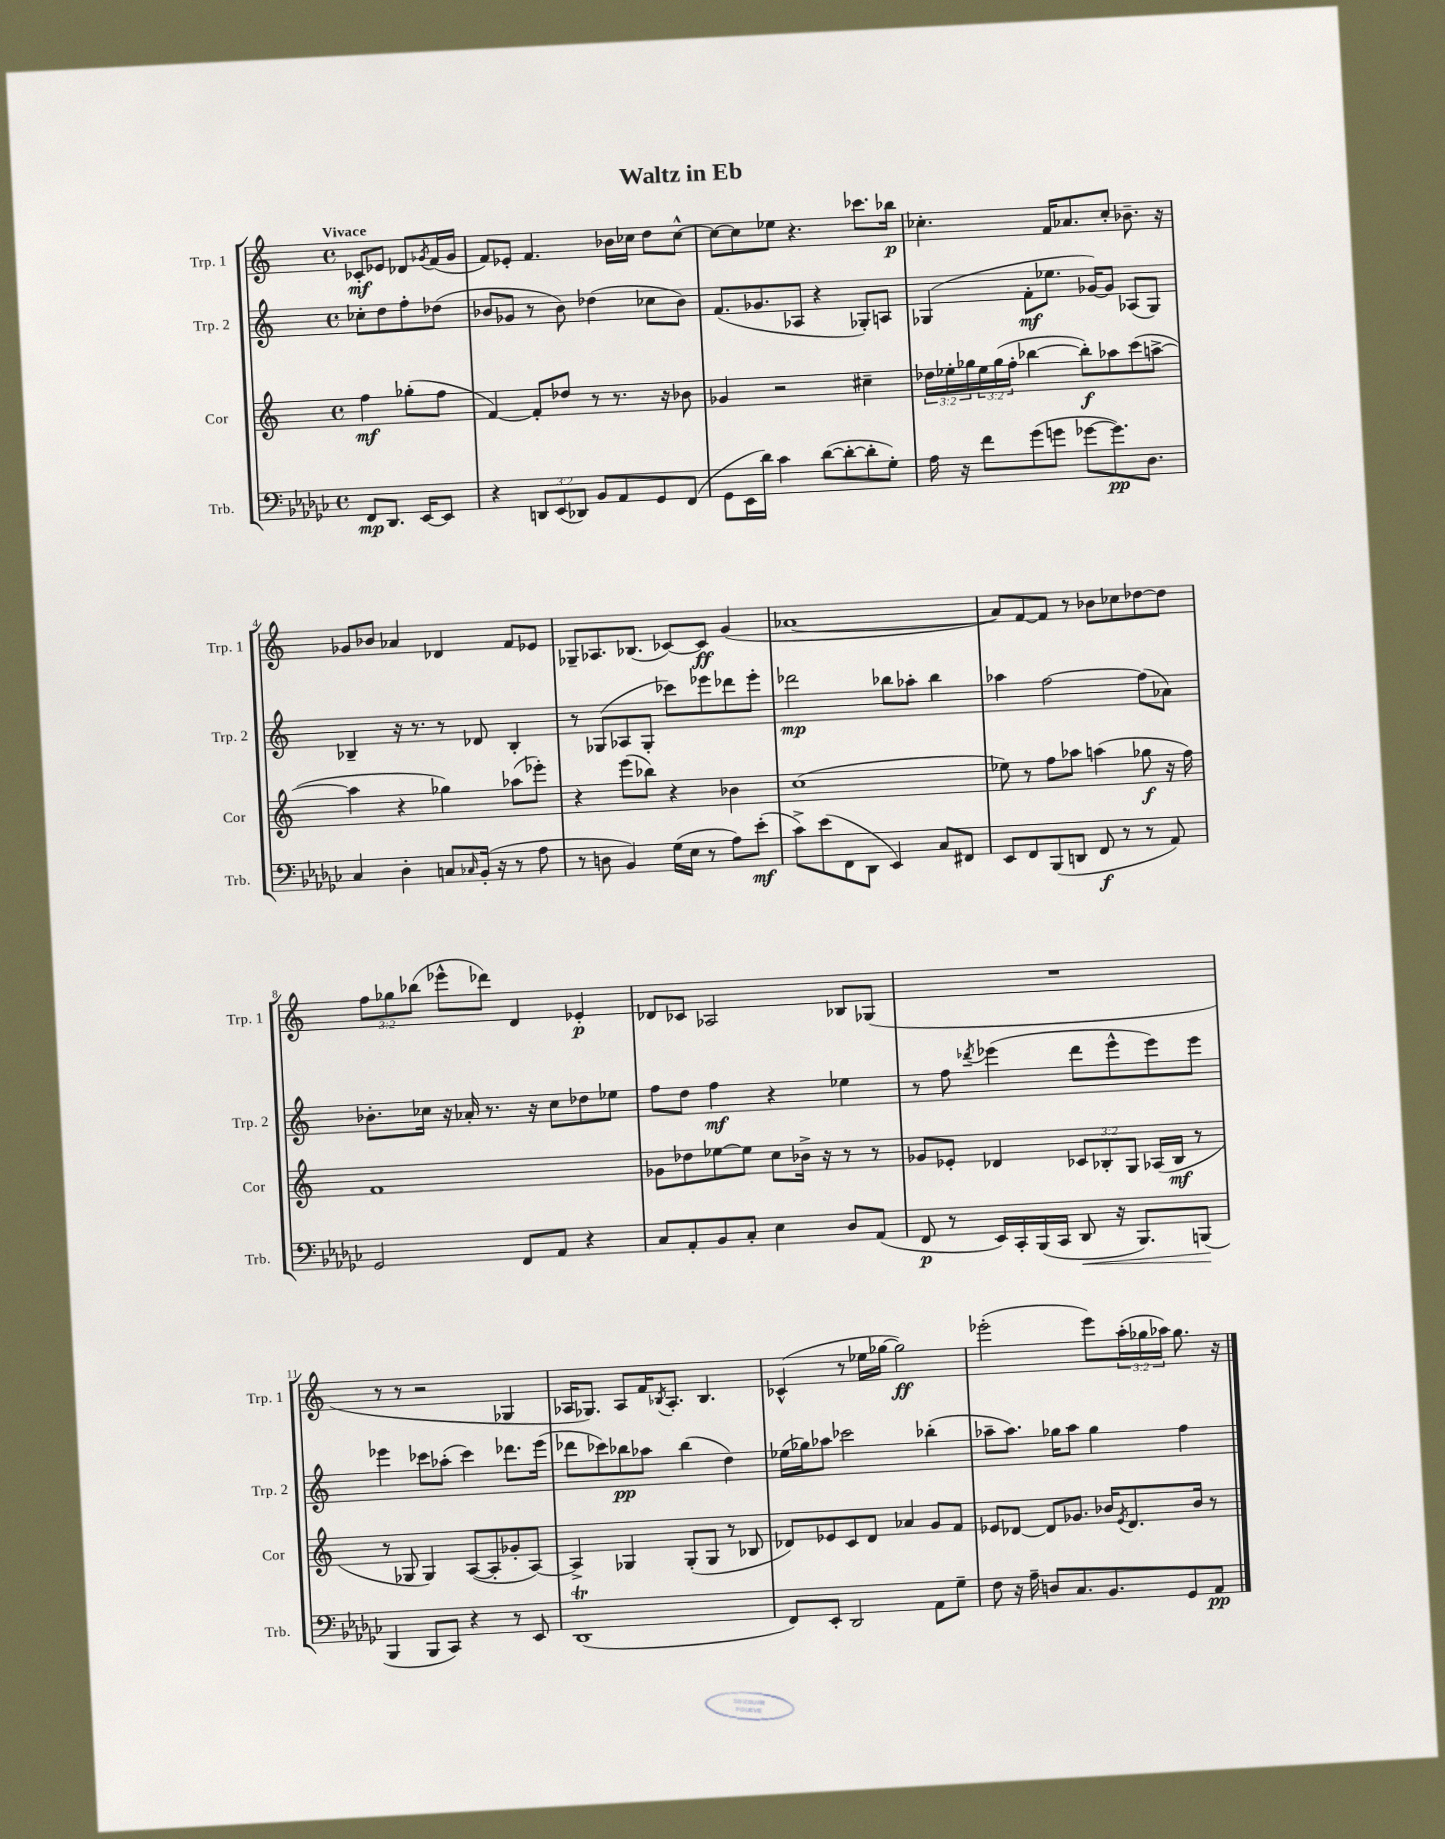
\header { title = "Waltz in Eb" }
<<
\new StaffGroup <<
\new Staff = "s0" \with { instrumentName = "Trp. 1" shortInstrumentName = "Trp. 1" } {
    \clef treble \key c \major \defaultTimeSignature \time 4/4 \override Staff.TupletNumber.text = #tuplet-number::calc-fraction-text \partial 2 \tempo "Vivace"
    ces'8-.\mf ees'8 des'8 \acciaccatura { ges'8 } f'16( ges'16 |
    f'8) ees'8-. f'4. bes'16 ces''16 d''8 ces''8~-^ |
    ces''8~ ces''8 ees''8 r4. ces'''8. bes''16\p |
    ces''4.-. f'16 aes'8. ces''8-. bes'8.-- r16 |
    ges'8 bes'8 aes'4 des'4 f'8 ees'8 |
    ges8-- aes8. bes8.( ces'8~) ces'8\ff g'4( |
    aes'1~ |
    aes'8) f'8~ f'8 r8 bes'8 ces''8 des''8~ des''8 |
    \tuplet 3/2 { f''8 ges''8 bes''8( } ees'''8-^ des'''8) d'4 ees'4-.\p |
    des'8 ces'8 aes2 bes8 ges8( |
    R1 |
    r8 r8 r2 ges4 |
    aes16 ges8.) aes8 f'16 \acciaccatura { bes8 } aes8.-. bes4. |
    ces'4-^( r8 ees''16 ges''16~ ges''2\ff) |
    ees'''2-.( ees'''8) \tuplet 3/2 { a''16-.( ges''16 aes''16) } ges''8. r16 \bar "|." |
}
\new Staff = "s1" \with { instrumentName = "Trp. 2" shortInstrumentName = "Trp. 2" } {
    \clef treble \key c \major \defaultTimeSignature \time 4/4 \partial 2
    ces''8-. d''8 f''8-. des''8( |
    bes'8 ges'8 r8 bes'8) des''4( ces''8 bes'8) |
    f'8.( ges'8. aes8 r4 ges8-.) a8 |
    ges4( f'8-.\mf ees''8. ges'16~) ges'8 aes8( ges8) |
    bes4-- r16 r8. r8 des'8 bes4-. |
    r8 ges8( aes8 ges8-. ces'''8) ees'''8 des'''8 ees'''8-. |
    des'''2\mp bes''8 aes''8-. bes''4 |
    aes''4 f''2~ f''8( aes'8) |
    bes'8.-. ces''16 r16 aes'16-. r8. r16 ces''8 des''8 ees''8 |
    f''8 d''8 f''4\mf r4 ees''4 |
    r8 f''8 \acciaccatura { des'''8 } ees'''4( des'''8 ees'''8-^ ees'''8) ees'''8 |
    ees'''4 ces'''8 aes''8-.( ces'''4) des'''8. ees'''16( |
    des'''8 ces'''8) bes''8\pp aes''8 bes''4( d''4) |
    ees''16( ges''16) aes''8 ces'''2 bes''4-.( |
    aes''8-- aes''8.) ges''16 aes''8 ges''4 f''4 \bar "|." |
}
\new Staff = "s2" \with { instrumentName = "Cor" shortInstrumentName = "Cor" } {
    \clef treble \key c \major \defaultTimeSignature \time 4/4 \override Staff.TupletNumber.text = #tuplet-number::calc-fraction-text \partial 2
    f''4\mf ges''8-.( f''8 |
    f'4~) f'8-. des''8 r8 r8. r16 bes'8 |
    ges'4 r2 cis''4-- |
    \tuplet 3/2 { des''16 ees''16-. ges''16 } \tuplet 3/2 { ees''16 ges''16( f''16-. } bes''4~ bes''8-.\f) aes''8 c'''8( a''8~-> |
    a''4 r4 ges''4) aes''8( ees'''8-.) |
    r4 e'''8( bes''8) r4 bes'4 |
    c''1( |
    ees''8) r8 f''8 aes''8 a''4( ges''8\f r16 f''16) |
    f'1 |
    ges'8 des''8 ees''8~ ees''8 c''8 bes'16-> r16 r8 r8 |
    ges'8 ees'8-. des'4 \tuplet 3/2 { ces'8 bes8-. g8 } aes16( bes16\mf r8 |
    r8 ges8 ges4) a8~( a8-. ges'8-. a8~) |
    a4-> ges4 ges8-.( ges8 r8 bes8 |
    des'8) ees'8 c'8 des'8 aes'4 g'8 f'8 |
    ees'8 des'8~ des'8 ges'8. bes'16 \acciaccatura { ees'8 } des'8. bes'16 r8 \bar "|." |
}
\new Staff = "s3" \with { instrumentName = "Trb." shortInstrumentName = "Trb." } {
    \clef bass \key ges \major \defaultTimeSignature \time 4/4 \override Staff.TupletNumber.text = #tuplet-number::calc-fraction-text \partial 2
    f,8\mp des,8. ees,16~ ees,8 |
    r4 \tuplet 3/2 { d,8 ees,8( des,8) } bes,8 aes,8 ges,8 f,8( |
    ges,8 ees,16 des'16) ces'4 des'8~( des'8~-. des'8-. ges8-.) |
    aes16 r16 f'8 ges'8( g'8 ges'8~ ges'8.\pp) des8. |
    ces4 des4-. c8 \grace { ces16 } bes,16-.( r16 r8 aes8 |
    r8 d8 bes,4) ges16( ees16 r8 aes8) ees'8-.\mf( |
    ces'8->) ees'8( f,8 des,8 ees,4) ces8 fis,8 |
    ees,8 f,8 bes,,8( d,8 f,8\f r8 r8 aes,8) |
    ges,2 f,8 aes,8 r4 |
    ces8 aes,8-. bes,8 ces8-. ees4 des8 aes,8( |
    f,8\p r8 ees,16) ces,16-. bes,,16( ces,16 des,8\< r16 bes,,8.) b,,8\!( |
    bes,,4 bes,,8 ces,8) r4 r8 ees,8 |
    des,1\trill( |
    f,8) ees,8-. des,2 aes,8 ges8-- |
    f8 r16 aes16-- d8 ces8. bes,8. ges,8 aes,8\pp \bar "|." |
}
>>
>>
